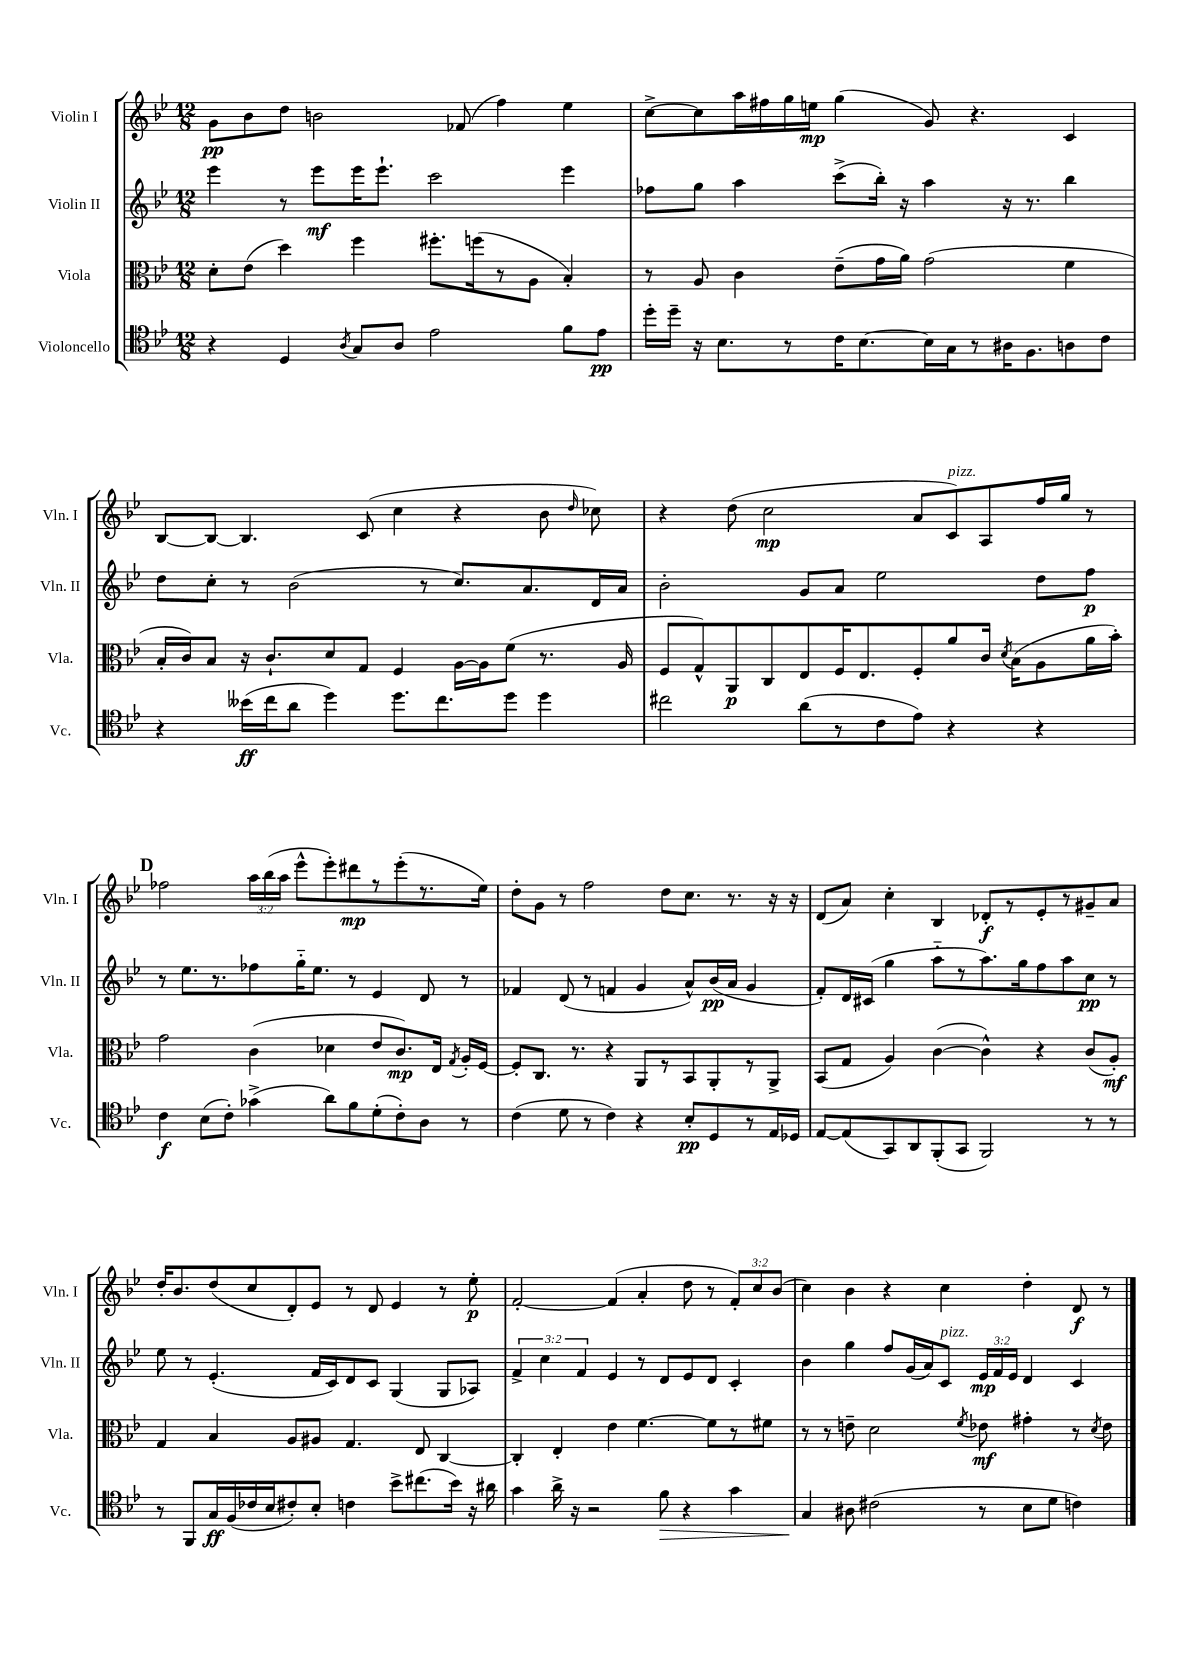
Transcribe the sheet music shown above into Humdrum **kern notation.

**kern	**kern	**kern	**kern
*staff4	*staff3	*staff2	*staff1
*clefC4	*clefC3	*clefG2	*clefG2
*k[b-e-]	*k[b-e-]	*k[b-e-]	*k[b-e-]
*M12/8	*M12/8	*M12/8	*M12/8
4r	8d'	4eee-	8g
.	(8e-	.	8b-
4D	4dd)	8r	8dd
.	.	8eee-	2b
8qA	.	.	.
8G	4ff	16eee-	.
.	.	8.eee-`	.
8A	.	.	.
2e-	8.ff#'	2ccc	.
.	.	.	(8f-
.	(16ff	.	.
.	8r	.	4ff)
.	8A	.	.
8f	4B-')	4eee-	4ee-
8e-	.	.	.
=	=	=	=
16dd'	8r	8ff-	[8cc^
16dd~	.	.	.
16r	8A	8gg	8cc]
8.B-	.	.	.
.	4c	4aa	16aa
.	.	.	16ff#
8r	.	.	16gg
.	.	.	16ee
16c	(8e-~	(8ccc^	(4gg
[8.B-	.	.	.
.	16g	16bb-')	.
.	16a)	16r	.
16B-]	(2g	4aa	8g)
16G	.	.	.
8r	.	.	4.r
16A#	.	16r	.
8.F	.	8.r	.
8A	4f	4bb-	4c
8c	.	.	.
=	=	=	=
4r	16B-'	8dd	[8B-
.	16c)	.	.
.	8B-	8cc'	8B-_
(16b--	16r	8r	4.B-]
16cc	8.c`	.	.
8a	.	(2b-	.
4dd)	8d	.	.
.	8G	.	(8c
8.dd	4F	.	4cc
.	.	8r	.
8.cc	.	.	.
.	[16A	8.cc)	4r
.	16A]	.	.
8dd	(8f	.	.
.	.	8.a	.
4dd	8.r	.	8b-
.	.	.	16qqdd
.	.	16d	8cc-)
.	16A	16a	.
=	=	=	=
2cc#	8F	2b-'	4r
.	8G^^)	.	.
.	8AA	.	(8dd
.	8C	.	2cc
(8a	8E-	8g	.
8r	16F	8a	.
.	8.E-	.	.
8c	.	2ee-	.
8e-)	8F'	.	8a
4r	8a	.	8c)
.	16c	.	8A
.	8qd	.	.
.	(16B-	.	.
4r	8A	8dd	16ff
.	.	.	16gg
.	16a	8ff	8r
.	16b-')	.	.
=	=	=	=
4c	2g	8r	2ff-
.	.	8.ee-	.
(8B-	.	.	.
.	.	8.r	.
8c')	.	.	.
(4g-^	(4c	8ff-	24aa
.	.	.	(24bb-
.	.	.	24aa
.	.	16gg'~	8eee-^^
.	.	8.ee-	.
8a)	4d-	.	8eee-')
8f	.	8r	8ddd#
(8d'	8e-	4e-	8r
8c')	8.c)	.	(8eee-'
8A	.	8d	8.r
.	16E-	.	.
.	8qG	.	.
8r	16A'	8r	.
.	[16F	.	16ee-)
=	=	=	=
(4c	8F']	4f-	8dd'
.	8.C	.	8g
8d	.	(8d	8r
.	8.r	.	.
8r	.	8r	2ff
4c)	4r	4f	.
4r	8AA	4g	.
.	8r	.	8dd
8B-'	8BB-	8a^^)	8.cc
8D	8AA'	(16b-	.
.	.	16a	8.r
8r	8r	4g	.
16E-	8AA^	.	16r
16D-	.	.	16r
=	=	=	=
[8E-	(8BB-	8f')	(8d
(8E-]	8G	16d	8a)
.	.	(16c#	.
8GG)	4A)	4gg	4cc'
8AA	.	.	.
(8FF'	([4c	8aa'~	4B-
8GG	.	8r	.
2FF)	4c^^])	8.aa)	8d-'
.	.	.	8r
.	.	16gg	.
.	4r	8ff	8e-'
.	.	8aa	8r
8r	(8c	8cc	8g#~
8r	8A')	8r	8a
=	=	=	=
8r	4G	8ee-	16dd'
.	.	.	8.b-
8FF	.	8r	.
16G	4B-	(4.e-'	(8dd
(16F	.	.	.
16c-	.	.	8cc
16B-	.	.	.
8c#')	8A	.	8d')
8B-'	8A#	16f	8e-
.	.	16c)	.
4c	4.G	8d	8r
.	.	8c	8d
8b-^	.	(4G	4e-
(8.cc#	8E-	.	.
.	[4C	8G	8r
16b-)	.	.	.
16r	.	8A-)	8ee-'
16a#	.	.	.
=	=	=	=
4g	4C']	6f^	[2f'
.	.	6cc	.
16a^	4E-'	.	.
16r	.	.	.
.	.	6f	.
2r	.	.	.
.	4e-	4e-	(4f]
.	[4.f	8r	4a'
8f	.	8d	.
4r	.	8e-	8dd
.	8f]	8d	8r
4g	8r	4c'	12f')
.	.	.	12cc
.	8f#	.	.
.	.	.	(12b-
=	=	=	=
4G	8r	4b-	4cc)
.	8r	.	.
8A#	8e~	4gg	4b-
(2c#	2d	.	.
.	.	8ff	4r
.	.	(16g	.
.	.	16a)	.
.	.	8c	4cc
.	8qf	.	.
8r	8e-	24e-	.
.	.	24f	.
.	.	24e-	.
8B-	4g#'	4d	4dd'
8d	.	.	.
4c)	8r	4c	8d
.	8qd	.	.
.	8e-	.	8r
==	==	==	==
*-	*-	*-	*-
